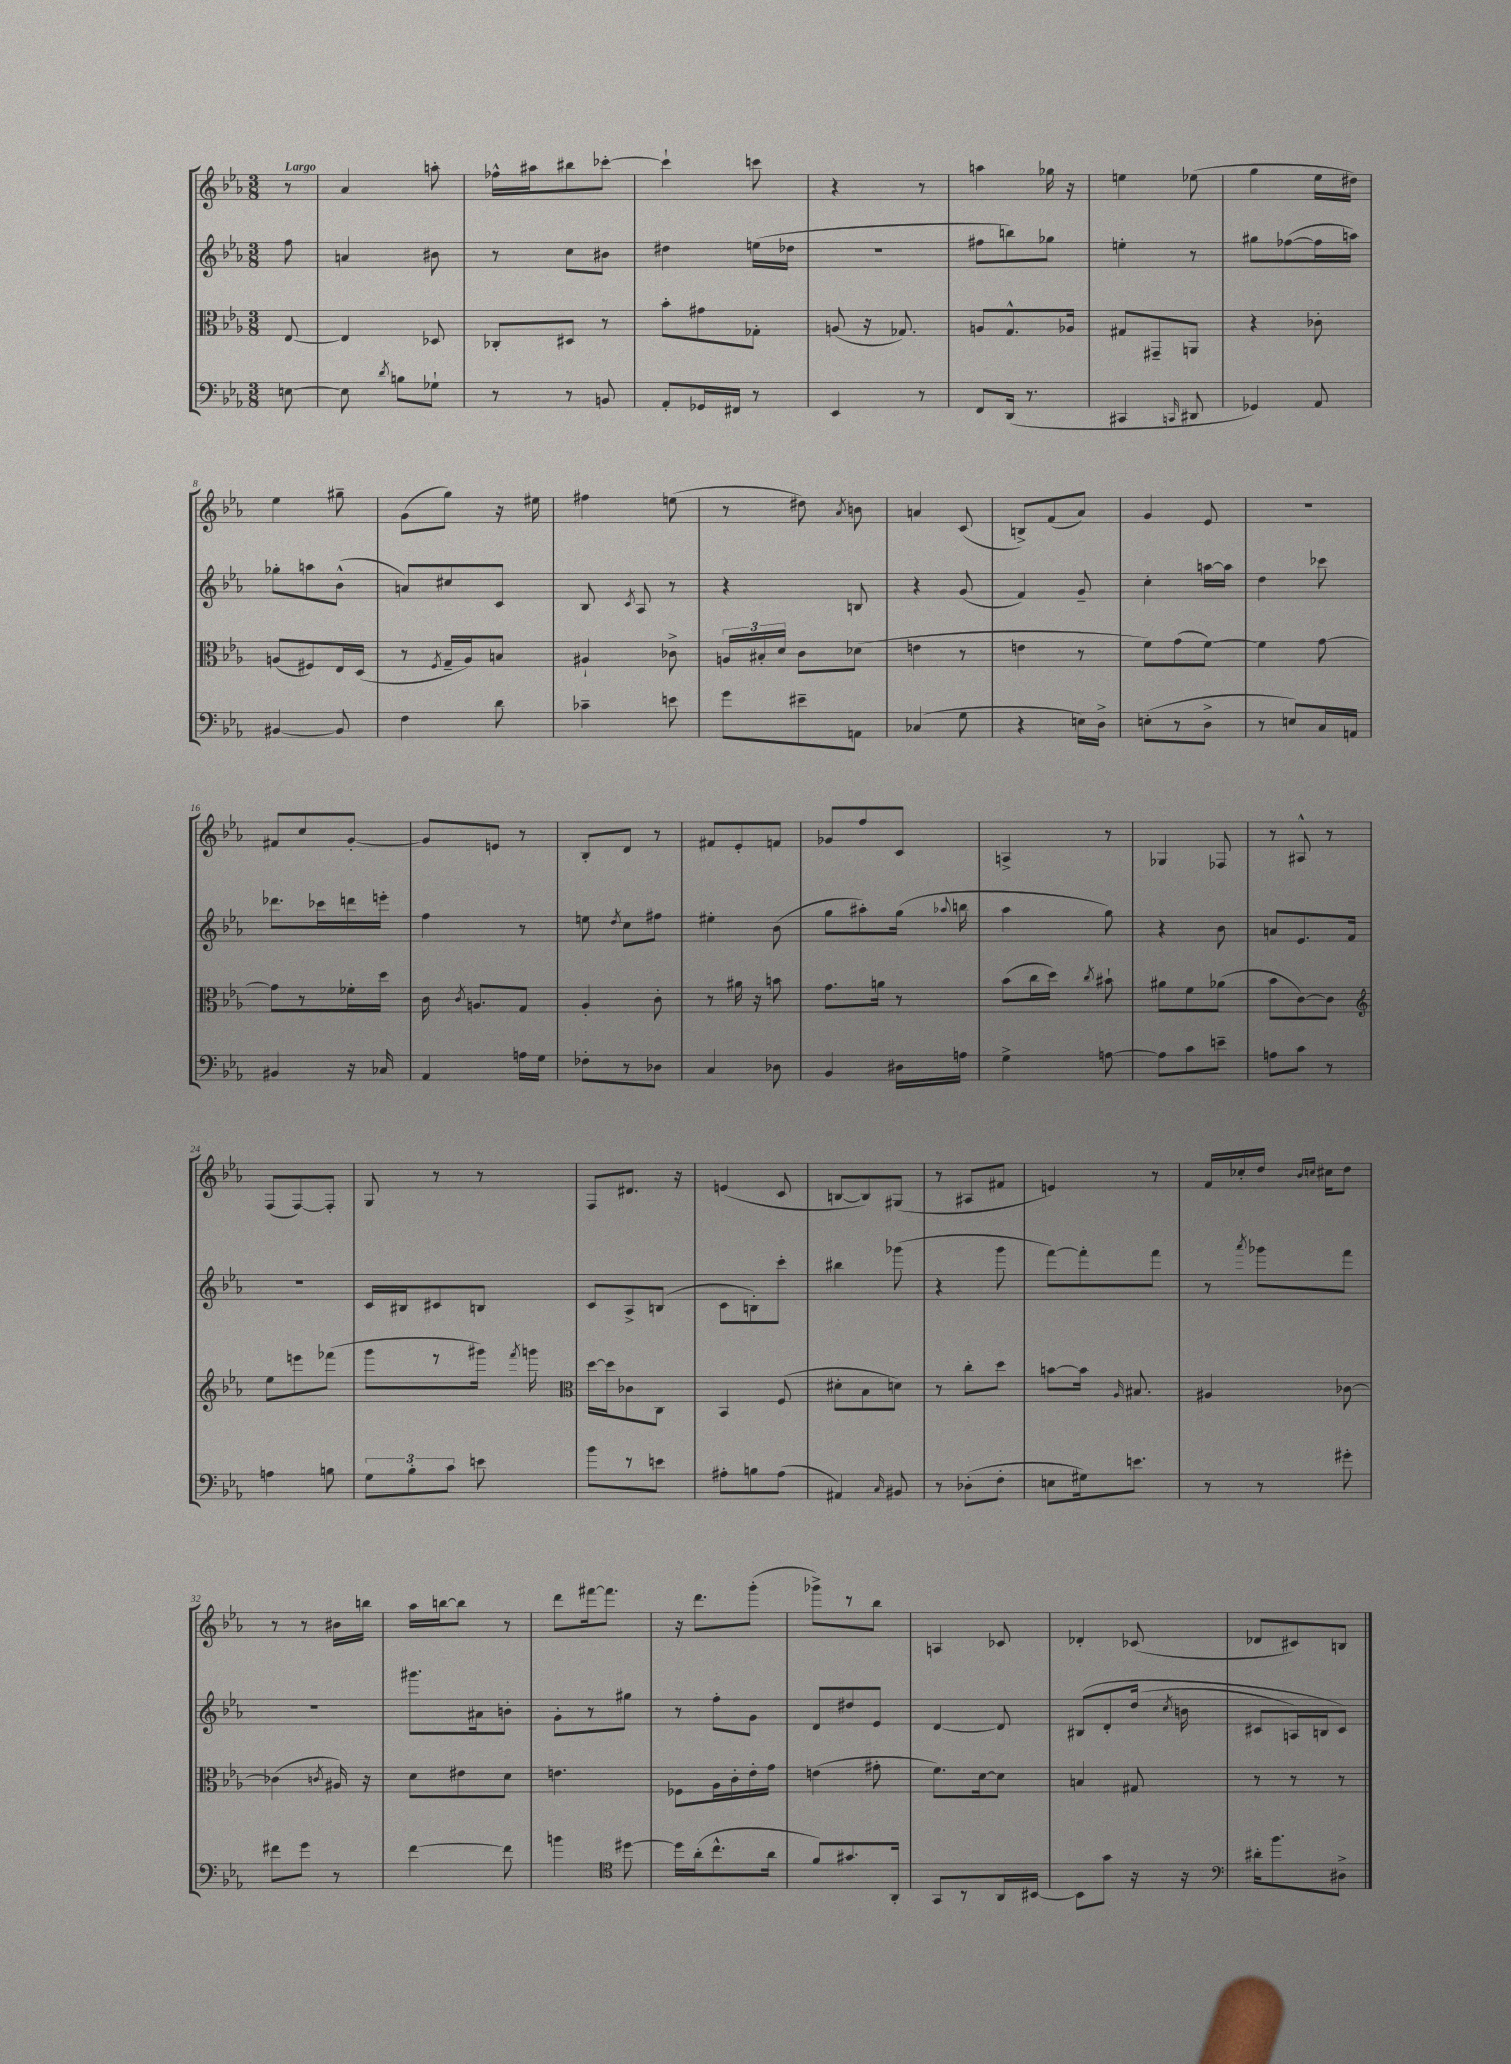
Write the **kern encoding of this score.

**kern	**kern	**kern	**kern
*part4	*part3	*part2	*part1
*staff4	*staff3	*staff2	*staff1
*clefF4	*clefC3	*clefG2	*clefG2
*k[b-e-a-]	*k[b-e-a-]	*k[b-e-a-]	*k[b-e-a-]
*M3/8	*M3/8	*M3/8	*M3/8
=	=	=	=
!	!	!	!LO:TX:a:B:t=Largo
[8En\	[8E-/	8ff\	8r
=1	=1	=1	=1
8E\]	4E-/]	4an/	4a-/
8qd/	.	.	.
8Bn\L	.	.	.
8G-X`\J	8D-X/	8b#X\	8aan'\
=2	=2	=2	=2
8r	8C-X'/L	8r	16ff-X^^\LL
.	.	.	16aa#X\J
8r	8D#X/J	8cc\L	8bb#X\
8BBn/	8r	8b#X\J	[8ccc-X'\J
=3	=3	=3	=3
8AA-'/L	8b-'\L	4dd#X\	4ccc-`\]
16GG-X/L	8g#X\	.	.
16FF#X/JJ	.	.	.
8r	8G-X'\J	(16een\LL	8cccn\
.	.	16dd-X\JJ	.
=4	=4	=4	=4
4EE-/	(8An/	4.r	4r
.	16r	.	.
.	8.G-X/)	.	.
8r	.	.	8r
=5	=5	=5	=5
8FF/L	8An/L	8ff#X\L	4aan\
(16DD/Jk	8.G^^/	8bbn\)	.
8.r	.	.	.
.	.	8gg-X\J	16gg-X\
.	16A-X/Jk	.	16r
=6	=6	=6	=6
4CC#X/	8G#X/L	4een'\	4een\
.	8GG#X~/	.	.
16qqCCn/	.	.	.
8DD#X/	8AAn/J	8r	(8ee-X\
=7	=7	=7	=7
4GG-X/)	4r	8gg#X\L	4gg\
.	.	([8ff-X\	.
8AA-/	8c-X'\	16ff-\L]	16ee-\LL
.	.	16aan\JJ)	16dd#X\JJ)
!!LO:LB:g=z
=8	=8	=8	=8
[4BB#X/	(8An/L	8gg-X'\L	4ee-\
.	8F#X/)	8aan\	.
8BB#/]	16E-/L	(8b-^^\J	8gg#X~\
.	(16D/JJ	.	.
=9	=9	=9	=9
4F\	8r	8an/L)	(8g\L
.	8qF/	.	.
.	16G~/LL	8cc#X/	8gg\J)
.	16A-/J)	.	.
8d\	8Bn/J	8c/J	16r
.	.	.	16ee#X\
=10	=10	=10	=10
4c-X~\	4A#X`/	8B-/	4ff#X\
.	.	8qc/	.
.	.	8A-/	.
8en\	8c-X^\	8r	(8een\
=11	=11	=11	=11
8g\L	24An/LL	4r	8r
.	24B#X'/	.	.
.	24d/JJ	.	.
8e#X~\	8c\L	.	8dd#X\)
.	.	.	8qa-/
8AAn\J	(8d-X\J	8Bn/	8bn\
=12	=12	=12	=12
(4C-X/	4en\	4r	4an/
8G\	8r	(8g/	(8c/
=13	=13	=13	=13
4r	4en\	4f/)	8Bn^/L)
.	.	.	(8f/
16En\LL)	8r	8g~/	8a-/J)
16D^\JJ	.	.	.
=14	=14	=14	=14
(8En'\L	8f\L)	4cc'\	4g/
8r	(8g\	.	.
8D^\J	[8f\J)	[16aan\LL	8e-/
.	.	16aa\JJ]	.
=15	=15	=15	=15
8r	4f\]	4dd\	4.r
8En/L)	.	.	.
16C/L	[8g\	8ccc-X\	.
16AAn/JJ	.	.	.
!!LO:LB:g=z
=16	=16	=16	=16
4BB#X/	8g\L]	8.ddd-X\L	8f#X/L
.	8r	.	8cc/
.	.	16ccc-X\L	.
16r	16f-X'\L	16dddn\	[8g'/J
16C-X/	16dd\JJ	16eeen'\JJ	.
=17	=17	=17	=17
4AA-/	16c\	4ff\	8g/L]
.	8qc/	.	.
.	8.An/L	.	.
.	.	.	8en/J
16An\LL	8G/J	8r	8r
16G\JJ	.	.	.
=18	=18	=18	=18
8F-X'\L	4A-'/	8een\	8B-'/L
.	.	8qdd/	.
8r	.	8cc\L	8d/J
8D-X\J	8c'\	8ff#X\J	8r
=19	=19	=19	=19
4C/	8r	4ee#X'\	8f#X/L
.	16a#X\	.	8e-'/
.	16r	.	.
8D-X\	8bn\	(8b-\	8fn/J
=20	=20	=20	=20
4BB-/	8.g\L	8gg\L	8g-X/L
.	.	8aa#X'\)	8ff/
.	16an\Jk	.	.
16D#X\LL	8r	(16gg\Jk	8c/J
.	.	8qqaa-X/	.
16An\JJ	.	16bbn\	.
=21	=21	=21	=21
4G^\	(8b-\L	4aa-\	4An^/
.	16cc\L	.	.
.	16dd\JJ)	.	.
.	8qcc/	.	.
[8An\	8b#X`\	8gg\)	8r
=22	=22	=22	=22
8A\L]	8a#X\L	4r	4G-X/
8c\	8f\	.	.
8en~\J	(8a-X\J	8b-\	8F-X/
=23	=23	=23	=23
8An\L	8b-\L	8an/L	8r
8c\J	[8c\)	8.e-/	8A#X^^/
8r	8c\J]	.	8r
.	.	16f/Jk	.
!!LO:LB:g=z
=24	=24	=24	=24
*	*clefG2	*	*
4An\	8ee-\L	4.r	(8F/L
.	8eeen\	.	[8F/)
8Bn\	(8fff-X\J	.	8F'/J]
=25	=25	=25	=25
12G\L	8ggg\L	16c/LL	8G/
.	.	16B#X/J	.
12B-'\	.	.	.
.	8r	8c#X/	8r
12c\J	.	.	.
8en\	16ggg#X\Jk)	8Bn/J	8r
.	8qfff/	.	.
.	16gggn\	.	.
=26	=26	=26	=26
*	*clefC3	*	*
8b-\L	[16dd\LL	8c/L	8F/L
.	16dd\J]	.	.
8r	8c-X\	8A-^/	8.d#X/J
8en\J	8C\J	(8Bn/J	.
.	.	.	16r
=27	=27	=27	=27
8A#X'\L	4BB-/	8c\L	(4en/
8Bn\	.	8Bn'\)	.
(8A#\J	(8F/	8ccc'\J	8c/
=28	=28	=28	=28
4AA#X/)	8d#X'\L	4bb#X\	[8Bn/L
.	8B-\	.	8B/])
16qqC/	.	.	.
8BB#X/	8dn\J)	(8ggg-X\	(8G#X/J
=29	=29	=29	=29
8r	8r	4r	8r
(8D-X'\L	8cc'\L	.	8A#X/L
8F'\J	8dd\J	8ggg\	8f#X/J
=30	=30	=30	=30
8En\L	[8bn\L	[8fff\L)	4en/)
16G#X\k)	16b\Jk]	8fff'\]	.
.	16qqA-/	.	.
8.en\J	8.B#X/	.	.
.	.	8fff\J	8r
=31	=31	=31	=31
8r	4A#X/	8r	16f/LL
.	.	.	16cc-X'/
.	.	8qaaa-/	.
8r	.	8ggg-X\L	16dd/JJ
.	.	.	16qqb-/LL
.	.	.	16qqccn/JJ
.	.	.	16cc#X\KL
8g#X'\	[8c-X\	8fff\J	8dd\J
!!LO:LB:g=z
=32	=32	=32	=32
8f#X\L	(4c-X\]	4.r	8r
8g\J	.	.	8r
.	8qcn/	.	.
8r	16A#X/)	.	16b#X\LL
.	16r	.	16bbn\JJ
=33	=33	=33	=33
[4f\	8d\L	8.ggg#X\L	16aa-\LL
.	.	.	[16bbn\J
.	8e#X\	.	8bb\J]
.	.	16a#X\k	.
8f\]	8d\J	8bn'\J	8r
=34	=34	=34	=34
4bn\	4.en\	8g'\L	8ddd\L
.	.	8r	[16fff#X\k
.	.	.	8.fff#\J]
*clefC4	*	*	*
[8dd#X\	.	8gg#X\J	.
=35	=35	=35	=35
16dd#\LL]	8F-X\L	8r	16r
(16a-'\J	.	.	8.ddd\L
8.cc^^\	16A-\L	8ff'\L	.
.	16c'\	.	.
.	16e-'\	8g\J	(8ggg'\J
16a-\Jk	16g\JJ	.	.
=36	=36	=36	=36
8f/L)	(4en\	8d/L	8ggg-X^\L)
8.g#X/	.	8dd#X/	8r
.	8g#X'\	8e-/J	8bb-\J
16AA-'/Jk	.	.	.
=37	=37	=37	=37
8GG/L	8.f\L)	[4d/	4An/
8r	.	.	.
.	[16d\k	.	.
16AA-/L	8d\J]	8d/]	8c-X/
[16BB#X/JJ	.	.	.
=38	=38	=38	=38
8BB#\L]	4Bn/	(8B#X/L	4d-X'/
8g\J	.	8d'/	.
16r	8G#X/	(16dd/Jk	(8c-X/
.	.	8qcc/	.
16r	.	16bn\	.
=39	=39	=39	=39
*clefF4	*	*	*
16d#X'\KL	8r	8c#X/L	8d-X/L
8.b-\	.	.	.
.	8r	16An/L)	8c#X/)
.	.	16Bn/J	.
8D#X^\J	8r	8c#/J)	8Bn/J
==	==	==	==
*-	*-	*-	*-
